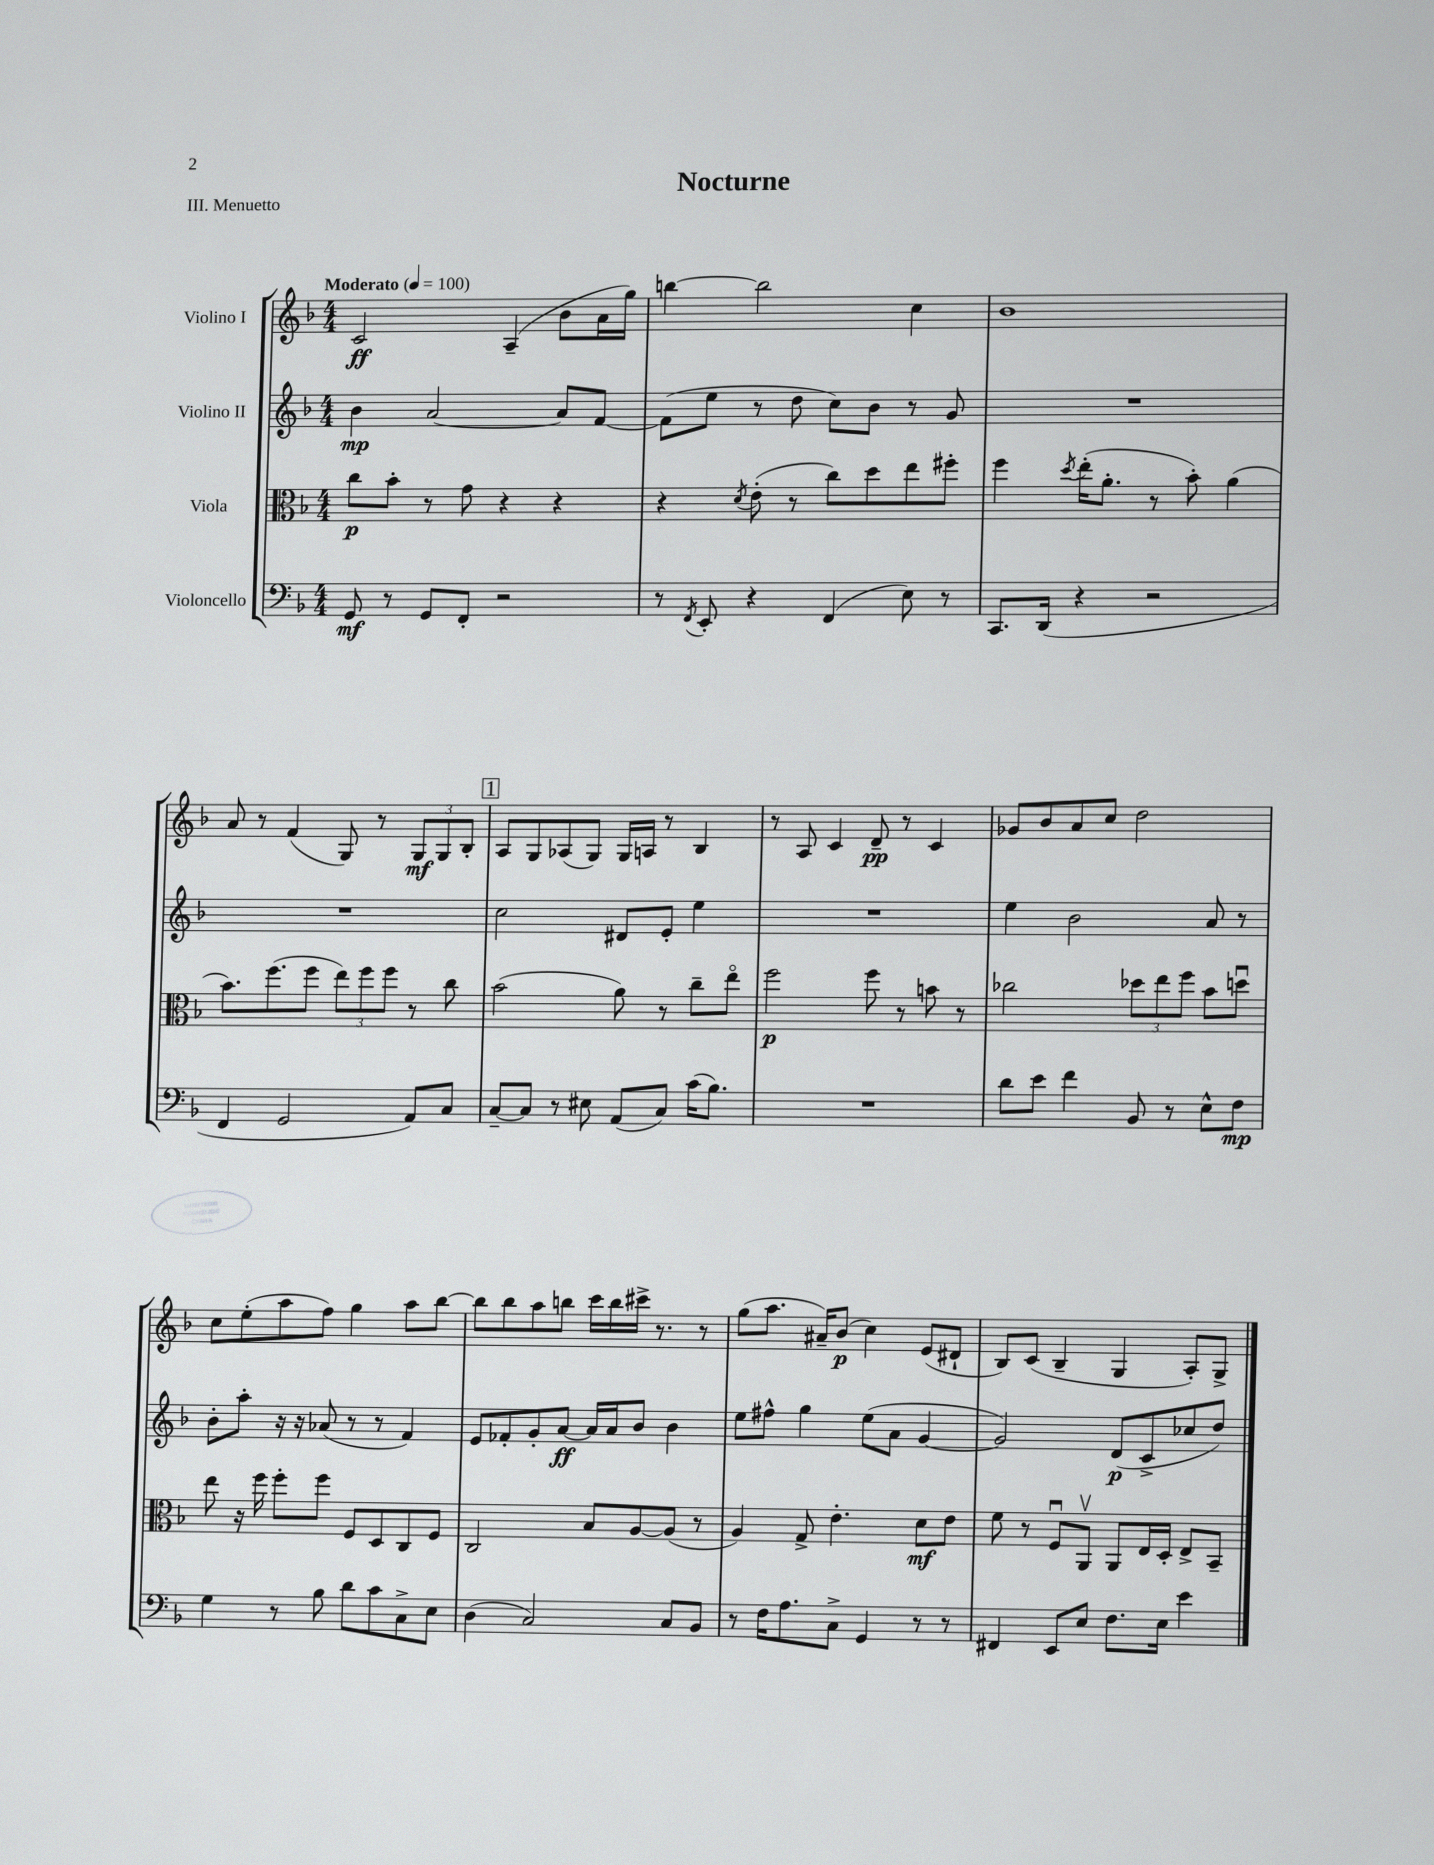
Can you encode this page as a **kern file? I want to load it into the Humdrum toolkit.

**kern	**dynam	**kern	**dynam	**kern	**dynam	**kern	**dynam
*part4	*part4	*part3	*part3	*part2	*part2	*part1	*part1
*staff4	*staff4	*staff3	*staff3	*staff2	*staff2	*staff1	*staff1
*I"Violoncello	*	*I"Viola	*	*I"Violino II	*	*I"Violino I	*
*clefF4	*	*clefC3	*	*clefG2	*	*clefG2	*
*k[b-]	*	*k[b-]	*	*k[b-]	*	*k[b-]	*
*M4/4	*	*M4/4	*	*M4/4	*	*M4/4	*
*MM100	*	*MM100	*	*MM100	*	*MM100	*
=1	=1	=1	=1	=1	=1	=1	=1
!	!	!	!	!	!	!LO:TX:a:B:t=Moderato	!
8GG/	mf	8cc\L	p	4b-\	mp	2c/	ff
8r	.	8b-'\J	.	.	.	.	.
8GG/L	.	8r	.	[2a/	.	.	.
8FF'/J	.	8g\	.	.	.	.	.
2r	.	4r	.	.	.	(4A~/	.
.	.	4r	.	8a/L]	.	8b-\L	.
.	.	.	.	[8f/J	.	16a\L	.
.	.	.	.	.	.	16gg\JJ)	.
=2	=2	=2	=2	=2	=2	=2	=2
8r	.	4r	.	(8f\L]	.	[4bbn\	.
8qFF/	.	.	.	.	.	.	.
8EE'/	.	.	.	8ee\J	.	.	.
.	.	8qd/	.	.	.	.	.
4r	.	(8e'\	.	8r	.	2bb\]	.
.	.	8r	.	8dd\	.	.	.
(4FF/	.	8cc\L)	.	8cc\L)	.	.	.
.	.	8dd\	.	8b-\J	.	.	.
8E\)	.	8ee\	.	8r	.	4cc\	.
8r	.	8ff#X'\J	.	8g/	.	.	.
=3	=3	=3	=3	=3	=3	=3	=3
8.CC/L	.	4ff\	.	1r	.	1b-	.
(16DD/Jk	.	.	.	.	.	.	.
.	.	8qdd/	.	.	.	.	.
4r	.	(16ee'\KL	.	.	.	.	.
.	.	8.a'\J	.	.	.	.	.
2r	.	8r	.	.	.	.	.
.	.	8b-'\)	.	.	.	.	.
.	.	(4a\	.	.	.	.	.
!!LO:LB:g=z
=4	=4	=4	=4	=4	=4	=4	=4
4FF/	.	8.b-\L)	.	1r	.	8a/	.
.	.	.	.	.	.	8r	.
.	.	(8.ff\	.	.	.	.	.
2GG/	.	.	.	.	.	(4f/	.
.	.	8ff\J	.	.	.	.	.
.	.	12ee\L)	.	.	.	8G/)	.
.	.	12ff\	.	.	.	.	.
.	.	.	.	.	.	8r	.
.	.	12ff\J	.	.	.	.	.
8AA/L)	.	8r	.	.	.	12G/L	mf
.	.	.	.	.	.	12G/	.
8C/J	.	8cc\	.	.	.	.	.
.	.	.	.	.	.	12B-'/J	.
!!LO:REH:place=s1:t=1
=5	=5	=5	=5	=5	=5	=5	=5
[8C~/L	.	(2b-\	.	2cc\	.	8A/L	.
8C/J]	.	.	.	.	.	8G/	.
8r	.	.	.	.	.	(8A-X/	.
8E#X\	.	.	.	.	.	8G/J)	.
(8AA/L	.	8a\)	.	8d#X/L	.	16G/LL	.
.	.	.	.	.	.	16An/JJ	.
8C/J)	.	8r	.	8e'/J	.	8r	.
(16c\KL	.	8cc~\L	.	4ee\	.	4B-/	.
8.B-\J)	.	.	.	.	.	.	.
.	.	8ee\J	.	.	.	.	.
=6	=6	=6	=6	=6	=6	=6	=6
1r	.	2ff\	p	1r	.	8r	.
.	.	.	.	.	.	8A/	.
.	.	.	.	.	.	4c/	.
.	.	8ff\	.	.	.	8d~/	pp
.	.	8r	.	.	.	8r	.
.	.	8bn\	.	.	.	4c/	.
.	.	8r	.	.	.	.	.
=7	=7	=7	=7	=7	=7	=7	=7
8d\L	.	2cc-X\	.	4ee\	.	8g-X/L	.
8e\J	.	.	.	.	.	8b-/	.
4f\	.	.	.	2b-\	.	8a/	.
.	.	.	.	.	.	8cc/J	.
8BB-/	.	12dd-X\L	.	.	.	2dd\	.
.	.	12ee\	.	.	.	.	.
8r	.	.	.	.	.	.	.
.	.	12ff\J	.	.	.	.	.
8E^^\L	.	8b-\L	.	8a/	.	.	.
8F\J	mp	8ddnu\J	.	8r	.	.	.
!!LO:LB:g=z
=8	=8	=8	=8	=8	=8	=8	=8
4G\	.	8ee\	.	8b-'\L	.	8cc\L	.
.	.	16r	.	8aa'\J	.	(8ee'\	.
.	.	16ff\	.	.	.	.	.
8r	.	8ff'\L	.	16r	.	8aa\	.
.	.	.	.	16r	.	.	.
8B-\	.	8ff\J	.	(8a-X/	.	8ff\J)	.
8d\L	.	8F/L	.	8r	.	4gg\	.
8c\	.	8D/	.	8r	.	.	.
8C^\	.	8C/	.	4f/)	.	8aa\L	.
8E\J	.	8F/J	.	.	.	[8bb-\J	.
=9	=9	=9	=9	=9	=9	=9	=9
(4D\	.	2C/	.	8e/L	.	8bb-\L]	.
.	.	.	.	8f-X'/	.	8bb-\	.
2C/)	.	.	.	8g'/	.	8aa\	.
.	.	.	.	[8a/J	ff	8bbn\J	.
.	.	8B-/L	.	16a/LL]	.	16ccc\LL	.
.	.	.	.	16a/J	.	16bb\	.
.	.	[8A/	.	8b-/J	.	16ccc#X^\JJ	.
.	.	.	.	.	.	8.r	.
8C/L	.	(8A/J]	.	4b-\	.	.	.
8BB-/J	.	8r	.	.	.	8r	.
=10	=10	=10	=10	=10	=10	=10	=10
8r	.	4A/)	.	8ee\L	.	(8gg\L	.
16F\KL	.	.	.	8ff#X^^\J	.	8.aa\J	.
8.A\	.	.	.	.	.	.	.
.	.	8G^/	.	4gg\	.	.	.
.	.	.	.	.	.	16a#X~/KL)	.
8C^\J	.	4.e'\	.	.	.	(8b-/J	p
4GG/	.	.	.	(8ee\L	.	4cc\)	.
.	.	.	.	8a\J	.	.	.
8r	.	8d\L	mf	[4g/	.	(8e/L	.
8r	.	8e\J	.	.	.	8d#X`/J	.
=11	=11	=11	=11	=11	=11	=11	=11
4FF#X/	.	8f\	.	2g/])	.	8B-/L)	.
.	.	8r	.	.	.	(8c/J	.
8EE/L	.	8Fu/L	.	.	.	4B-~/	.
8E/J	.	8AAv/J	.	.	.	.	.
8.F\L	.	8AA/L	.	(8d/L	p	4G/	.
.	.	16E/L	.	8c^/	.	.	.
16E\Jk	.	16D'/JJ	.	.	.	.	.
4e\	.	8E^/L	.	8cc-X/	.	8A'/L)	.
.	.	8BB-~/J	.	8dd/J)	.	8G^/J	.
==	==	==	==	==	==	==	==
*-	*-	*-	*-	*-	*-	*-	*-
